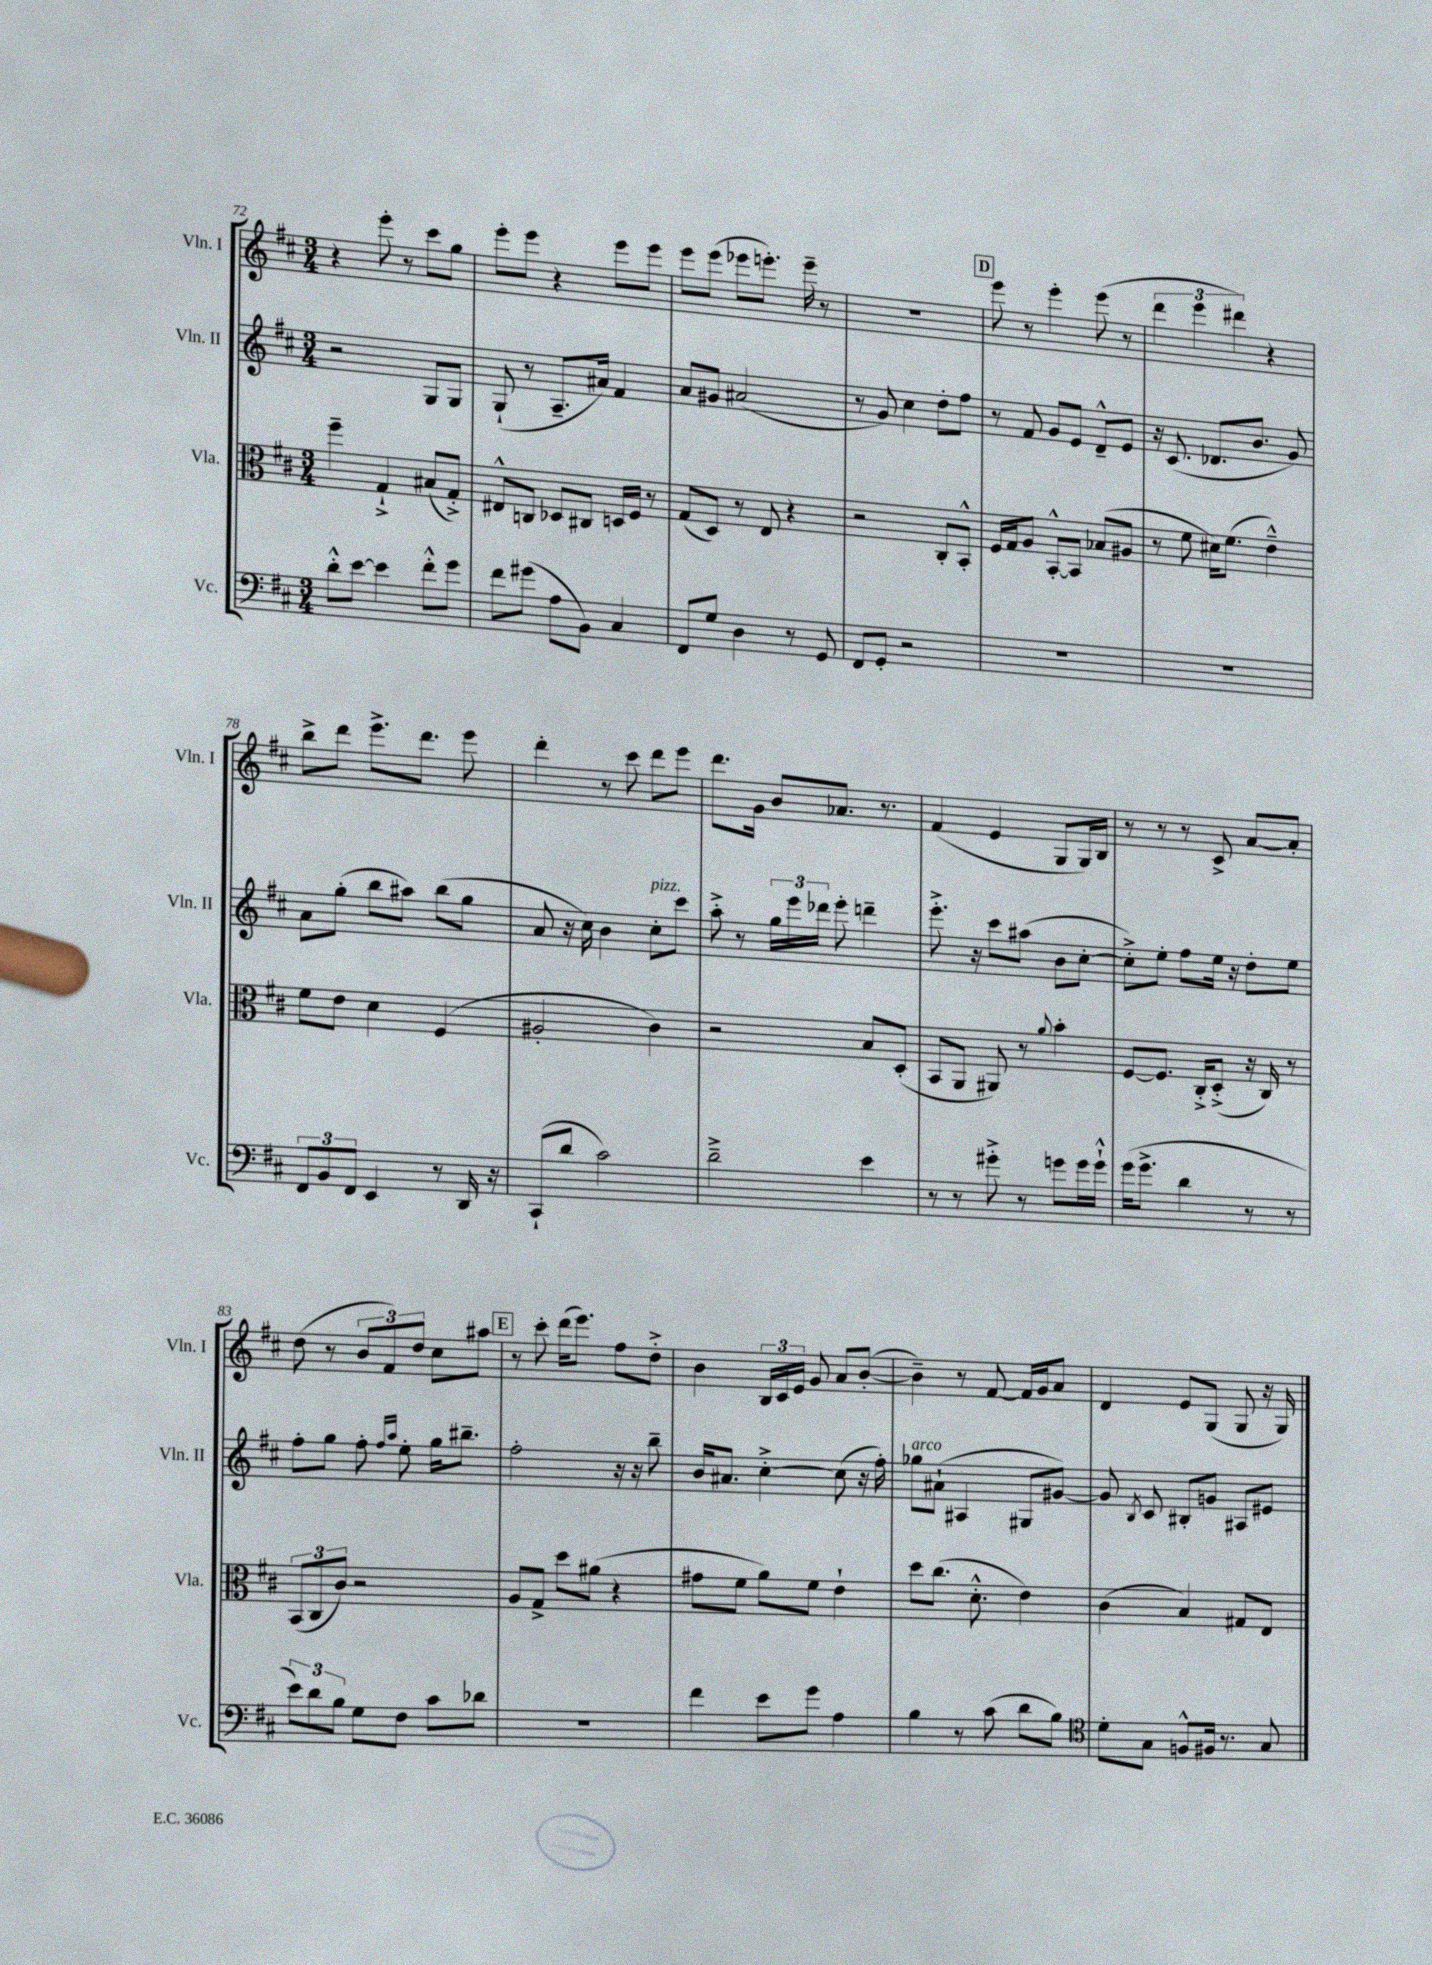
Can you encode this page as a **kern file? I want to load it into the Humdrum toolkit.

**kern	**kern	**kern	**kern
*staff4	*staff3	*staff2	*staff1
*clefF4	*clefC3	*clefG2	*clefG2
*k[f#c#]	*k[f#c#]	*k[f#c#]	*k[f#c#]
*M3/4	*M3/4	*M3/4	*M3/4
8d'^^\L	4ff#~\	2r	4r
[8e\J	.	.	.
4e\]	4G`^/	.	8eee'\
.	.	.	8r
8f#'^^\L	(8B#/L	8G/L	8ccc#\L
8g\J	8G'^/J)	8G/J	8gg\J
=	=	=	=
8f#\L	8E#^^/L	(8G`/	8eee'\L
(8g#\J	8C/J	8r	8eee\J
8A\L	8D-/L	8.A~/L	4r
8BB\J)	8C#/J	.	.
.	.	16a#/Jk)	.
4C#/	16D/LL	4f#/	8eee\L
.	16F#/JJ	.	.
.	8r	.	8eee\J
=	=	=	=
8FF#/L	(8G/L	8a/L	8eee\L
8G/J	8D/J)	8g#/J	(8eee\J
4D\	8r	(2a#/	8eee-\L
.	8E/	.	8.eee'\J)
8r	4r	.	.
.	.	.	16eee~\
8GG/	.	.	8r
=	=	=	=
8FF#/L	2r	8r	2.r
8GG'/J	.	8g/)	.
2r	.	4cc#\	.
.	8C#'/L	8dd'\L	.
.	8BB'^^/J	8ff#\J	.
=	=	=	=
2.r	16F#/LL	8r	8eee\
.	16G/J	.	.
.	8A/J	8f#/	8r
.	[8BB'^^/L	8g/L	4eee'\
.	8BB/]J	8e/J	.
.	(8B-/L	8d~^^/L	(8eee\
.	8A#/J	8e/J	8r
=	=	=	=
2.r	8r	16r	6ddd\
.	.	(8.c#/	.
.	8f#\	.	.
.	.	.	6eee\
.	16d#\LK)	8.d-/L	.
.	(8.f#\J	.	.
.	.	.	6ddd#\)
.	.	8.b/J	.
.	4e~^^\)	.	4r
.	.	8g/)	.
=	=	=	=
12FF#/L	8f#\L	8a\L	8bb^\L
12BB/	.	.	.
.	8e\J	(8gg'\J	8ddd\J
12FF#/J	.	.	.
4EE/	4d\	8bb\L	8.eee^\L
.	.	8aa#\J)	.
.	.	.	8.ddd\J
8r	(4F#/	(8bb\L	.
16DD/	.	8gg\J	8eee\
16r	.	.	.
=	=	=	=
(8CC#`/L	2A#'/	8a/	4ddd'\
8d/J	.	16r	.
.	.	16cc#\)	.
2c#\)	.	4b\	8r
.	.	.	8ccc#\
.	4c#\)	8cc#'\L	8ddd\L
.	.	8ccc#\J	8eee\J
=	=	=	=
2d~^\	2r	8aa'^\	8.ddd\L
.	.	8r	.
.	.	.	16g\Jk
.	.	24gg\LL	8b/L
.	.	24eee\	.
.	.	24ddd-\JJ	.
.	.	8eee'\	8.a-/J
4e\	8B/L	4ddd~\	.
.	.	.	8.r
.	(8D'/J	.	.
=	=	=	=
8r	8BB/L	8.eee'^\	(4f#/
8r	8AA/J	.	.
.	.	16r	.
8g#'^\	8AA#/)	8ccc#\L	4e/
8r	8r	(8aa#\J	.
.	8qqa/	.	.
8g\L	4b'\	8b\L	8G/L
16g\L	.	[8cc#'\J	16G/L)
16g`^^\JJ	.	.	16B/JJ
=	=	=	=
(16g\LK	[8F#/L	8cc#'^\]L)	8r
8.g^\J	.	.	.
.	8.F#/]J	8ee'\J	8r
4d\	.	8ff#\L	8r
.	16C#'^/LK	.	.
.	(8D'^/J	16ee\Jk	8c#^/
.	.	16r	.
8r	16r	8dd'\L	[8a/L
.	16C#/)	.	.
8r	8r	8ee\J	8a'/]J
=	=	=	=
12e\L)	(12BB/L	8ff#'\L	(8dd\
12d\	12C#/	.	.
.	.	8gg\J	8r
12B\J	12c#/J)	.	.
8G\L	2r	8ff#'\	12b/L
.	.	.	12f#/)
.	.	16qqff#/LL	.
.	.	16qqaa/JJ	.
8F#\J	.	8ee'\	.
.	.	.	12dd/J
8c#\L	.	16gg\LK	8cc#\L
.	.	8.bb#~\J	.
8d-\J	.	.	8aa#\J
=	=	=	=
2.r	8A/L	2ff#'\	8r
.	8G^/J	.	8ccc#'\
.	8dd\L	.	(16ddd\LK
.	.	.	8.eee\J)
.	(8a#\J	.	.
.	4r	16r	8ff#\L
.	.	16r	.
.	.	8bb~\	8dd'^\J
=	=	=	=
4f#\	8g#\L	16b/LK	4b\
.	.	8.a#/J	.
.	8f#\J	.	.
8e\L	8a\L)	[4cc#'^\	24B/LL
.	.	.	24c#/
.	.	.	24e/JJ
8g\J	8f#\J	.	8g/
4A\	4e`\	(8cc#\]	8a/L
.	.	16r	([8b'/J
.	.	16ff#'\)	.
=	=	=	=
4B\	8dd\L	8gg-\L	4b~\])
.	(8.cc#\J	(8a#`\J	.
8r	.	4A#/	8r
.	8.d'^^\	.	.
(8c#\	.	.	[8f#/
8d\L	4e\)	8G#/L	16f#/]LL
.	.	.	16g/J
8B\J)	.	[8g#/J)	8a/J
=	=	=	=
*clefC4	*	*	*
8d'\L	(4c#\	8g#/]	4d/
.	.	8qB/	.
8G\J	.	8c#/	.
8F^^/L	4B/)	8B#'/L	8e/L
16F#/Jk	.	8g/J	(8G/J
8.r	.	.	.
.	8G#/L	8A#/L	8G/
8G/	8E/J	8e#/J	16r
.	.	.	16G/)
==	==	==	==
*-	*-	*-	*-
